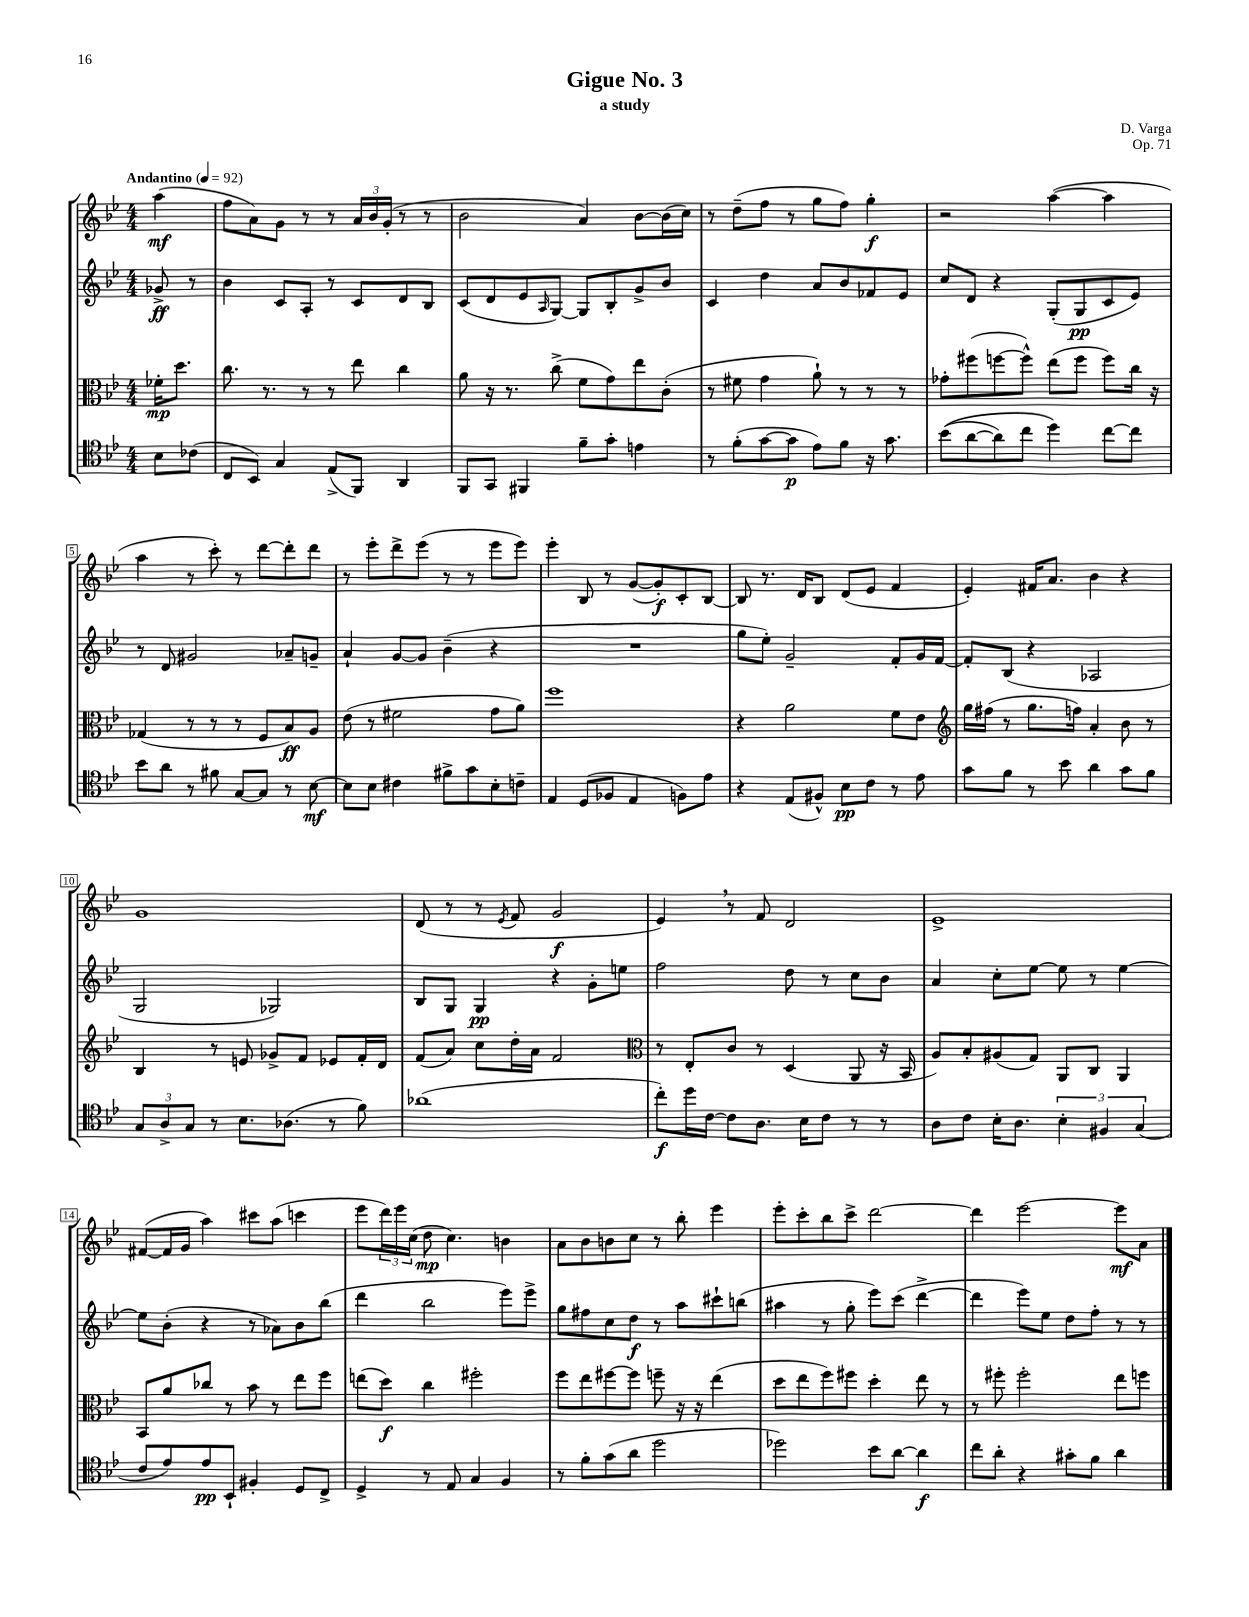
\header { title = "Gigue No. 3" composer = "D. Varga" subtitle = "a study" opus = "Op. 71" }
<<
\new StaffGroup <<
\new Staff = "s0" {
    \clef treble \key bes \major \numericTimeSignature \time 4/4 \partial 4 \tempo "Andantino" 4 = 92
    a''4\mf( |
    f''8 a'8) g'8 r8 r8 \tuplet 3/2 { a'16 bes'16 g'16-.( } r8 r8 |
    bes'2 a'4) bes'8~ bes'16( c''16) |
    r8 d''8--( f''8 r8 g''8 f''8) g''4-.\f |
    r2 a''4~( a''4 |
    a''4 r8 c'''8-.) r8 d'''8~ d'''8-. d'''8 |
    r8 ees'''8-. d'''8-> ees'''8( r8 r8 ees'''8 ees'''8) |
    ees'''4-. bes8 r8 g'8~( g'8-.\f) c'8-. bes8~ |
    bes8 r8. d'16 bes8 d'8( ees'8 f'4 |
    ees'4-.) fis'16 a'8. bes'4 r4 |
    g'1 |
    d'8( r8 r8 \acciaccatura { ees'8 } f'8 g'2\f |
    ees'4) \breathe r8 f'8 d'2 |
    ees'1-> |
    fis'8~( fis'16 g'16 a''4) cis'''8 a''8( c'''4 |
    ees'''8 \tuplet 3/2 { d'''16) ees'''16 c''16( } d''8\mp c''4.) b'4 |
    a'8 bes'8 b'8 c''8 r8 bes''8-. ees'''4 |
    ees'''8-. c'''8-. bes''8 c'''8-> d'''2~ |
    d'''4 ees'''2~ ees'''8\mf a'8 \bar "|." |
}
\new Staff = "s1" {
    \clef treble \key bes \major \numericTimeSignature \time 4/4 \partial 4
    ges'8->\ff r8 |
    bes'4 c'8 a8-. r8 c'8 d'8 bes8 |
    c'8( d'8 ees'8 \grace { a16 } g8~) g8 bes8-. g'8-> bes'8 |
    c'4 d''4 a'8 bes'8 fes'8 ees'8 |
    c''8 d'8 r4 g8-.( g8\pp c'8 ees'8) |
    r8 d'8 gis'2 aes'8-- g'8-- |
    a'4-! g'8~ g'8 bes'4--( r4 |
    R1 |
    g''8 ees''8-.) g'2-- f'8-. g'16 f'16~ |
    f'8-. bes8( r4 aes2 |
    g2 ges2) |
    bes8 g8 g4\pp r4 g'8-. e''8 |
    f''2 d''8 r8 c''8 bes'8 |
    a'4 c''8-. ees''8~ ees''8 r8 ees''4~ |
    ees''8 bes'8-.( r4 r8 aes'8) bes'8 bes''8( |
    d'''4 bes''2 ees'''8) ees'''8-> |
    g''8 fis''8 c''8 d''8\f r8 a''8 cis'''8-! b''8( |
    ais''4 r8 g''8-. ees'''8) c'''8( d'''4~-> |
    d'''4 ees'''8) ees''8 d''8 f''8-. r8 r8 \bar "|." |
}
\new Staff = "s2" {
    \clef alto \key bes \major \numericTimeSignature \time 4/4 \partial 4
    fes'16-.\mp d''8. |
    c''8. r8. r8 r8 ees''8 c''4 |
    a'8 r16 r8. c''8->( f'8 g'8) ees''8 c'8-.( |
    r8 fis'8 g'4 a'8-!) r8 r8 r8 |
    ges'8-. fis''8( f''8~ f''8-^) ees''8( f''8 f''8) c''16 r16 |
    ges4( r8 r8 r8 f8 bes8\ff) a8 |
    ees'8( r8 fis'2 g'8 a'8) |
    f''1 |
    r4 a'2 f'8 ees'8 |
    \clef treble g''16 fis''16( r8 g''8. f''16) a'4-. bes'8 r8 |
    bes4 r8 e'8 ges'8-> f'8 ees'8 f'16-. d'16 |
    f'8( a'8) c''8 d''16-. a'16 f'2 |
    \clef alto r8 ees8-. c'8 r8 d4( a,8 r16 bes,16 |
    a8) bes8-. ais8( g8) a,8 c8 a,4 |
    bes,8 a'8 ces''8 r8 bes'8 r8 ees''8 f''8 |
    e''8( d''8\f) c''4 fis''2-. |
    f''8 ees''8 fis''8~ fis''8 f''8-- r16 r16 ees''4( |
    d''8 ees''8 f''8) fis''8 d''4-. ees''8 r8 |
    r8 fis''8-. fis''2-. ees''8 f''8 \bar "|." |
}
\new Staff = "s3" {
    \clef tenor \key bes \major \numericTimeSignature \time 4/4 \partial 4
    bes8 ces'8( |
    c8 bes,8) g4 ees8->( f,8) a,4 |
    f,8 g,8 fis,4 f'8-- g'8-. e'4 |
    r8 f'8-.( g'8~ g'8\p ees'8) f'8 r16 g'8. |
    bes'8(\( a'8~ a'8) c''8 d''4\) c''8~ c''8 |
    bes'8 a'8 r8 fis'8 g8~ g8 r8 bes8~\mf |
    bes8 bes8 cis'4 fis'8-> g'8 bes8-. c'8-- |
    ees4 d8( fes8 ees4 f8) ees'8 |
    r4 ees8( fis8-^) bes8\pp c'8 r8 ees'8 |
    g'8 f'8 r8 bes'8 a'4 g'8 f'8 |
    \tuplet 3/2 { g8 a8-> g8 } r8 bes8. aes8.( r8 f'8) |
    aes'1( |
    c''8-.\f) d''16 c'16~ c'8 a8. bes16 c'8 r8 r8 |
    a8 c'8 bes16-. a8. \tuplet 3/2 { bes4-. fis4 g4( } |
    c'8 ees'8) ees'8\pp bes,8-! fis4-. d8 c8-> |
    d4-> r8 ees8 g4 f4 |
    r8 f'8-. g'8( a'8 d''2 |
    des''2) bes'8 a'8~ a'4\f |
    c''8 a'8-. r4 gis'8-. f'8 a'4 \bar "|." |
}
>>
>>
\layout { \context { \Score \override BarNumber.stencil = #(make-stencil-boxer 0.1 0.3 ly:text-interface::print) } }
